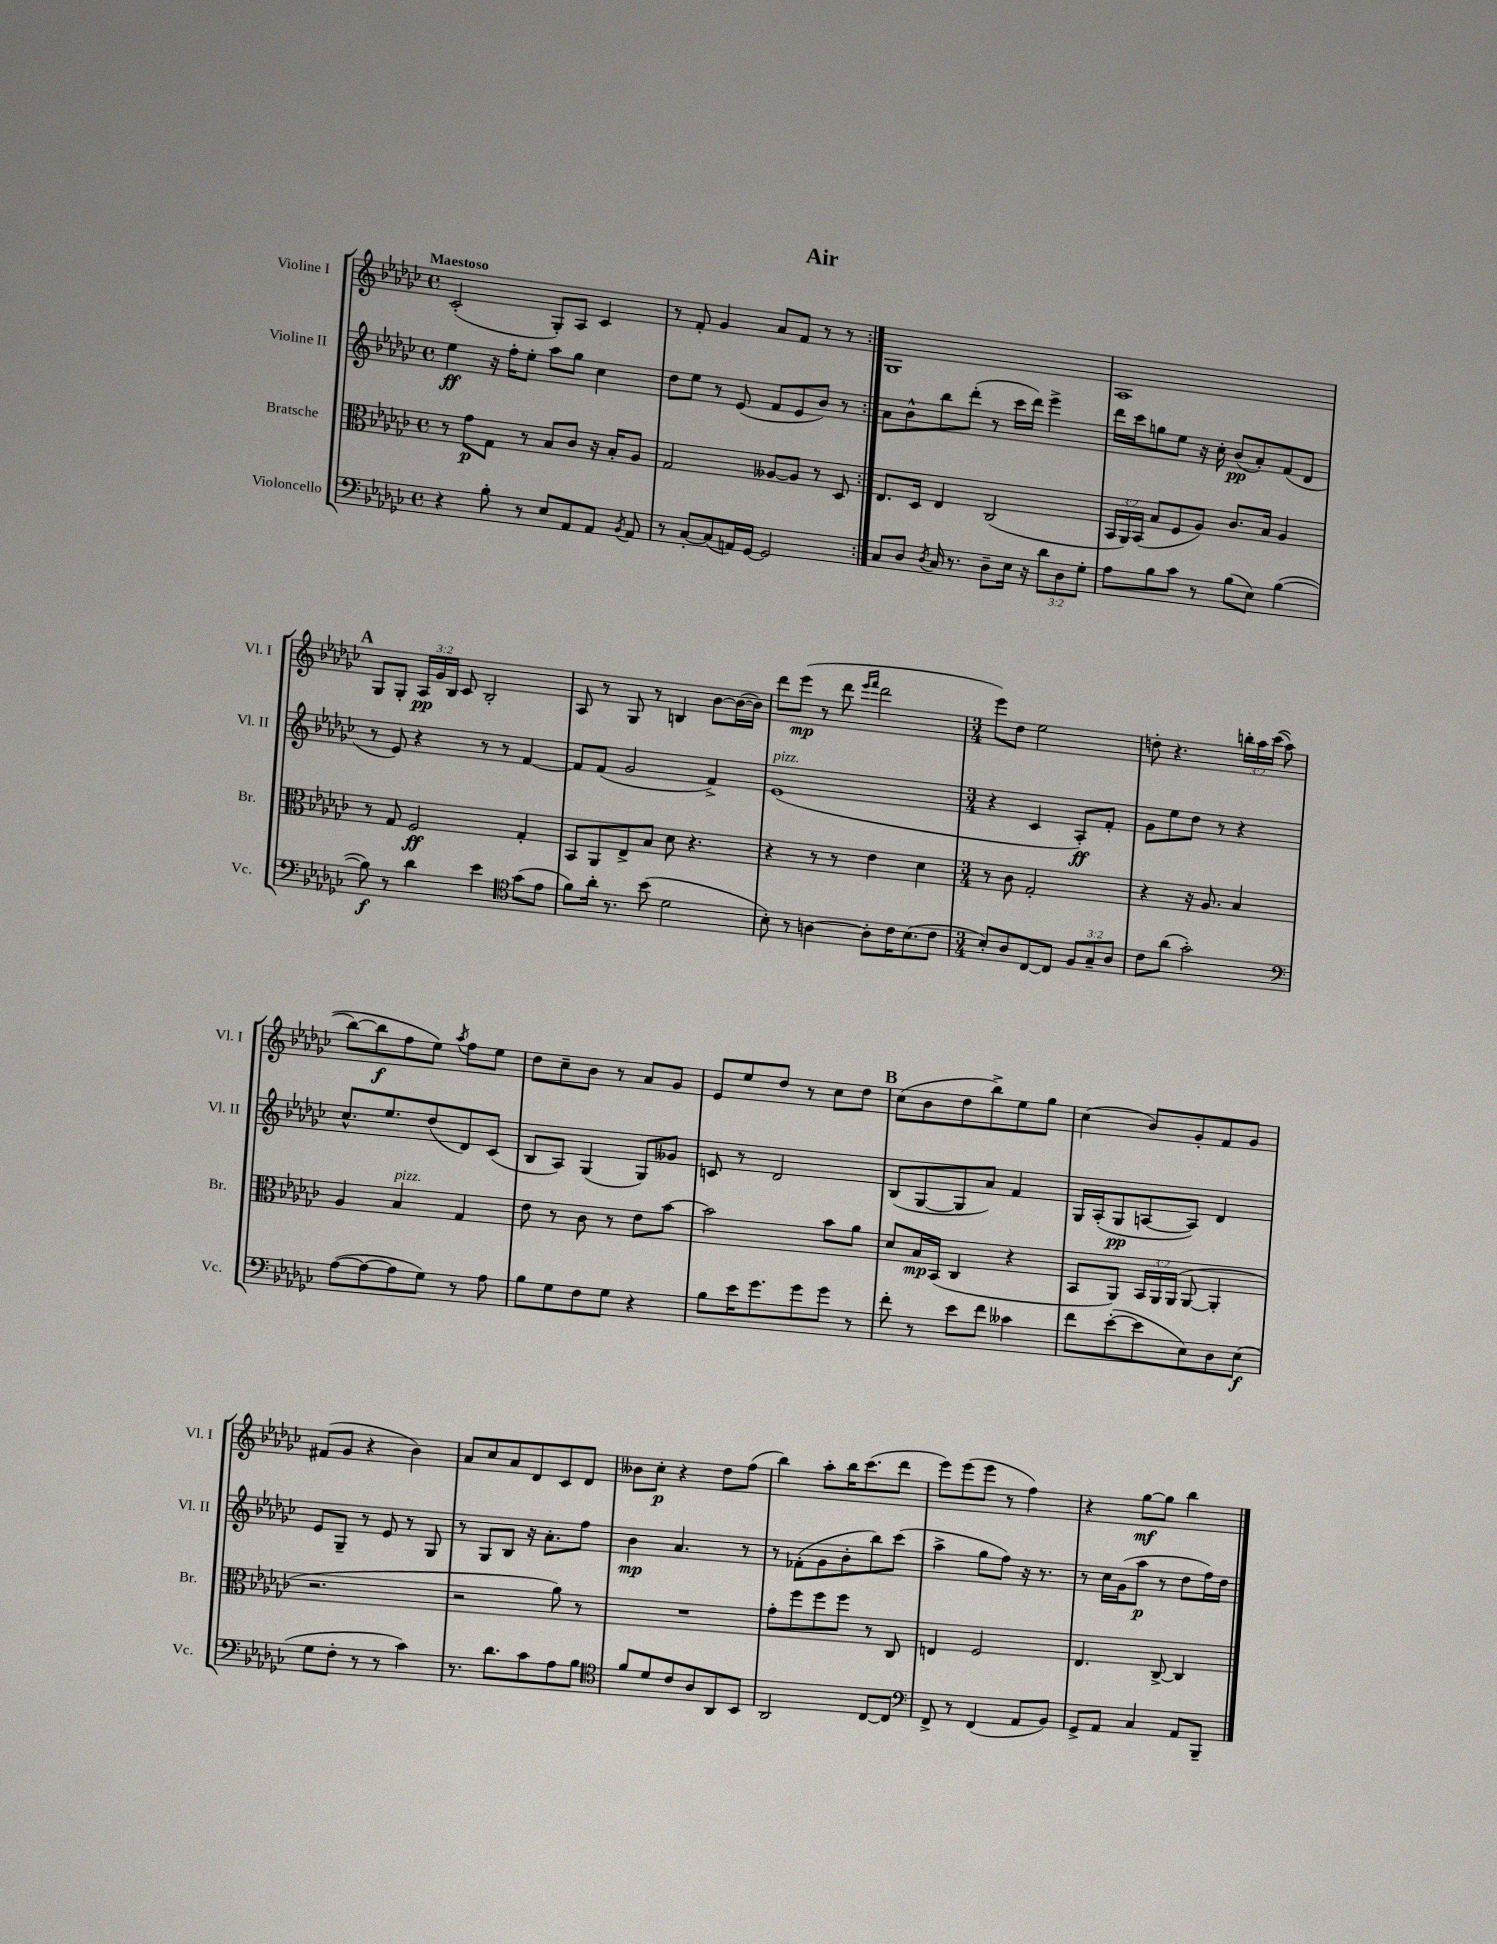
\header { title = "Air" }
<<
\new StaffGroup <<
\new Staff = "s0" \with { instrumentName = "Violine I" shortInstrumentName = "Vl. I" } {
    \clef treble \key ges \major \defaultTimeSignature \time 4/4 \override Staff.TupletNumber.text = #tuplet-number::calc-fraction-text \tempo "Maestoso"
    \autoBeamOff \repeat volta 2 { ces'2-.( ges8[-.) aes8] ces'4 |
    r8 f'8-. ges'4 aes'8[ f'8] r8 r8 | }
    ges1 |
    aes1 |
    \mark \markup { \bold "A" } ges8[ ges8]-. \tuplet 3/2 { aes16[\pp ges'16 bes16] } ces'8 bes2-. |
    aes8 r8 ges8 r8 b4 bes'8[~ bes'16~( bes'16]) |
    des'''8[ ees'''8]\mp( r8 des'''8 \grace { ees'''16[ f'''16] } des'''2 |
    \numericTimeSignature \time 3/4 ees'''8[) des''8] ees''2 |
    d''8-. r4. \tuplet 3/2 { b''16[-. aes''16 ces'''16](\( } aes''8 |
    bes''8[~) bes''8\f f''8 ees''8]\) \acciaccatura { aes''8 } f''8[ ees''8] |
    des''8[ ces''8-- bes'8] r8 aes'8[ ges'8] |
    ees'8[ ees''8 des''8] r8 ces''8[ des''8] |
    \mark \markup { \bold "B" } ces''8[( bes'8 des''8 bes''8->) ees''8 ges''8] |
    ces''4( bes'8[) ges'8-. f'8 ges'8] |
    fis'8[( ges'8] r4 bes'4) |
    aes'8[ ces''8 aes'8 des'8 ces'8 des'8] |
    beses'8[ ces''8]-.\p r4 des''8[ f''8]( |
    bes''4) aes''8[-. bes''16 ces'''8.( des'''8] |
    ees'''8[) ees'''8( ees'''8] r8 f''4) |
    r4 ges''8[~\mf ges''8] bes''4 \bar "|." |
}
\new Staff = "s1" \with { instrumentName = "Violine II" shortInstrumentName = "Vl. II" } {
    \clef treble \key ges \major \defaultTimeSignature \time 4/4
    \autoBeamOff \repeat volta 2 { ees''4\ff r16 f''16[-. ees''8]-. aes''8[ ges''8] ces''4 |
    des''8[ ees''8] r8 ees'8( f'8[ ees'8 bes'8]) r8 | }
    aes'8[ bes'8-^ bes''8 des'''8]-.( r8 ces'''16[ des'''16]) ees'''4-> |
    des'''16[ ces'''16 g''8 ees''8] r16 ces''16-. bes'8[\pp( aes'8-.) f'8( des'8] |
    \mark \markup { \bold "A" } r8 ees'8) r4 r8 r8 f'4~ |
    f'8[ f'8]( ges'2 f'4->) |
    ees'1^\markup { \italic "pizz." }( |
    \numericTimeSignature \time 3/4 r4 ces'4 aes8[-.\ff) f'8]-. |
    ges'8[ ees''8 des''8] r8 r4 |
    ces''8.[-^ ees''8. des''8( des'8) ces'8]( |
    bes8[ aes8]) ges4( ges8[) geses'8] |
    c'8 r8 des'2 |
    \mark \markup { \bold "B" } bes8[( ges8~ ges8 aes'8]) f'4 |
    ges16[ aes16-.( ges8\pp a8~ a8]) des'4 |
    ees'8[ ges8]-- r8 ees'8 r8 ges8 |
    r8 ges8[ bes8] r16 aes'8.[-. f''8] |
    bes'4\mp aes'4. r8 |
    r8 fes'8[-.( ges'8 bes'8-. bes''8) ces'''8]( |
    aes''4-> ges''8[ f''8]) r16 r8. |
    r8 ces''16[ ges'16( aes''8]\p r8 des''8[ f''16) des''16] \bar "|." |
}
\new Staff = "s2" \with { instrumentName = "Bratsche" shortInstrumentName = "Br." } {
    \clef alto \key ges \major \defaultTimeSignature \time 4/4 \override Staff.TupletNumber.text = #tuplet-number::calc-fraction-text
    \autoBeamOff \repeat volta 2 { r8 ges'8[\p ges8] r8 bes8[ ces'8] r16 bes16[-. aes8] |
    ges2 aeses8[~ aeses8] r8 des8 | }
    ees8.[ des16] ees4 ces2( |
    \tuplet 3/2 { bes,16[ aes,16) bes,16]( } bes8[ f8 aes8]) ces'8.[ bes16] aes4 |
    \mark \markup { \bold "A" } r8 ges8 f2\ff ges4-. |
    bes,8[ aes,8 ees8-> bes8] des'8 r4. |
    r4 r8 r8 ees'4 des'4 |
    \numericTimeSignature \time 3/4 r8 ces'8 ges2-. |
    r4 r16 aes8. bes4 |
    aes4 bes4^\markup { \italic "pizz." } ges4 |
    ees'8 r8 ces'8 r8 ees'8[ bes'8]~ |
    bes'2 bes'8[ aes'8] |
    \mark \markup { \bold "B" } des'8[ bes16\mp bes,16]( ces4 r4 |
    bes,8[ aes,8]) \tuplet 3/2 { bes,16[ aes,16 aes,16]( } aes,8~ aes,4-. |
    r2. |
    r2 aes'8) r8 |
    R2. |
    ges'8[-. f''8 f''8 f''8] r8 ces8 |
    e4 f2 |
    ees4. ces8~-> ces4 \bar "|." |
}
\new Staff = "s3" \with { instrumentName = "Violoncello" shortInstrumentName = "Vc." } {
    \clef bass \key ges \major \defaultTimeSignature \time 4/4 \override Staff.TupletNumber.text = #tuplet-number::calc-fraction-text
    \autoBeamOff \repeat volta 2 { r4 bes8-. r8 ees8[ aes,8 aes,8] \acciaccatura { bes,8 } aes,8 |
    r8 ces8[~-. ces8( a,16) ges,16]~ ges,2 | }
    ces8[ des8] \acciaccatura { des8 } ces16 r8. des8[-- ees16] r16 \tuplet 3/2 { des'8[ des8 ges8]-. } |
    aes8[ bes8 ces'8] r8 bes8[( ees8]) bes4~( |
    \mark \markup { \bold "A" } bes8\f) r8 des'4 ees'4 \clef tenor ges'8[( ees'8] |
    f'8[) aes'16]-. r8. bes'8( des'2 |
    bes8-.) r8 a4~ a8[-. ces'16 bes8.( ces'8] |
    \numericTimeSignature \time 3/4 bes8[-.) aes8 ces8~ ces8] \tuplet 3/2 { f8[ ges8-- aes8] } |
    ces'8[ aes'8]( ges'2-.) |
    \clef bass aes8[~( aes8~ aes8 ges8]) r8 aes8 |
    bes8[ ges8 f8 ges8] r4 |
    bes8[ ees'16 ges'8. ges'8 ges'8] r8 |
    \mark \markup { \bold "B" } f'8-. r8 ees'8[ f'8] ceses'4 |
    f'8[ ees'8~-.( ees'8 ees8) des8 ees8]\f( |
    ges8[ f8]-. r8 r8 ces'4) |
    r8. des'8.[ ces'8 aes8 bes8] |
    \clef tenor f'8[ des'8 ces'8 aes8 aes,8 bes,8] |
    aes,2 ces8[~ ces8] |
    \clef bass f,8-> r8 f,4( aes,8[ bes,8]) |
    ges,8[-> aes,8] ces4 aes,8[ bes,,8]-- \bar "|." |
}
>>
>>
\layout { \context { \Score \remove "Bar_number_engraver" } }
